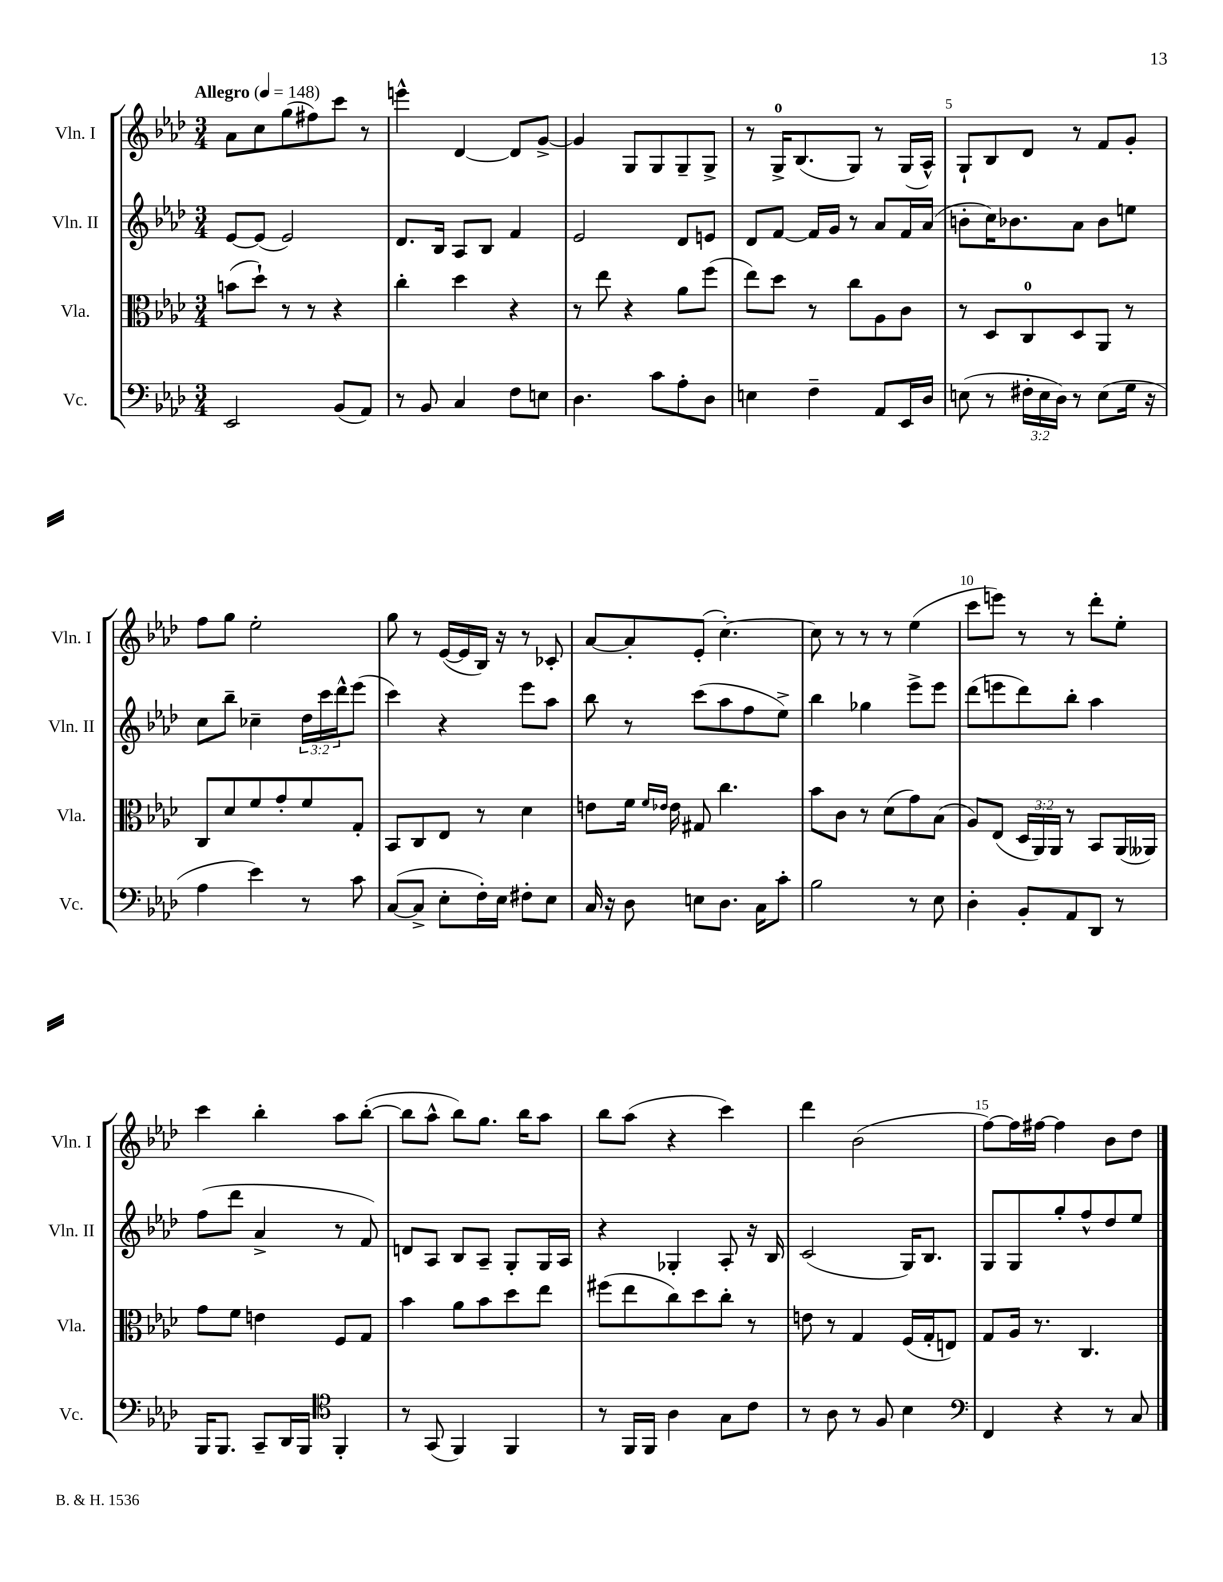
<<
\new StaffGroup <<
\new Staff = "s0" \with { instrumentName = "Vln. I" shortInstrumentName = "Vln. I" } {
    \clef treble \key aes \major \numericTimeSignature \time 3/4 \tempo "Allegro" 4 = 148
    aes'8 c''8 g''8( fis''8) c'''8 r8 |
    e'''4-^ des'4~ des'8 g'8~-> |
    g'4 g8 g8 g8-- g8-> |
    r8 g16-0-> bes8.( g8) r8 g16( aes16-^) |
    g8-! bes8 des'8 r8 f'8 g'8-. |
    f''8 g''8 ees''2-. |
    g''8 r8 ees'16~( ees'16 bes16) r16 r8 ces'8-. |
    aes'8~ aes'8-. ees'8-.( c''4.~-.) |
    c''8 r8 r8 r8 ees''4( |
    c'''8 e'''8) r8 r8 des'''8-. ees''8-. |
    c'''4 bes''4-. aes''8 bes''8~-.( |
    bes''8 aes''8-^ bes''8) g''8. bes''16 aes''8 |
    bes''8 aes''8( r4 c'''4) |
    des'''4 bes'2( |
    f''8~) f''16 fis''16~ fis''4 bes'8 des''8 \bar "|." |
}
\new Staff = "s1" \with { instrumentName = "Vln. II" shortInstrumentName = "Vln. II" } {
    \clef treble \key aes \major \numericTimeSignature \time 3/4 \override Staff.TupletNumber.text = #tuplet-number::calc-fraction-text
    ees'8~ ees'8( ees'2) |
    des'8. bes16 aes8 bes8 f'4 |
    ees'2 des'8 e'8 |
    des'8 f'8~ f'16 g'16 r8 aes'8 f'16 aes'16( |
    b'8-. c''16) bes'8. aes'8 bes'8 e''8 |
    c''8 bes''8-- ces''4-- \tuplet 3/2 { des''16 c'''16 des'''16-^ } ees'''8( |
    c'''4) r4 ees'''8 aes''8 |
    bes''8 r8 c'''8( aes''8 f''8 ees''8->) |
    bes''4 ges''4 ees'''8-> ees'''8 |
    des'''8( e'''8 des'''8) bes''8-. aes''4 |
    f''8( des'''8 aes'4-> r8 f'8) |
    d'8 aes8 bes8 aes8-- g8-. g16 aes16 |
    r4 ges4-. aes8-. r16 bes16 |
    c'2( g16) bes8. |
    g8 g8 g''8-. f''8-^ des''8 ees''8 \bar "|." |
}
\new Staff = "s2" \with { instrumentName = "Vla." shortInstrumentName = "Vla." } {
    \clef alto \key aes \major \numericTimeSignature \time 3/4 \override Staff.TupletNumber.text = #tuplet-number::calc-fraction-text
    b'8( des''8-!) r8 r8 r4 |
    c''4-. des''4 r4 |
    r8 ees''8 r4 aes'8 f''8( |
    ees''8) des''8 r8 c''8 aes8 c'8 |
    r8 des8 c8-0 des8 aes,8 r8 |
    c8 des'8 f'8 g'8-. f'8 g8-. |
    bes,8 c8 ees8 r8 des'4 |
    e'8 f'16 \grace { f'16 ees'16 } ees'16 gis8 c''4. |
    bes'8 c'8 r8 des'8( g'8) bes8( |
    aes8) ees8( \tuplet 3/2 { des16 aes,16) aes,16 } r8 bes,8 aes,16( aeses,16) |
    g'8 f'8 e'4 f8 g8 |
    bes'4 aes'8 bes'8 des''8 ees''8 |
    fis''8( ees''8 c''8) des''8 c''8-. r8 |
    e'8 r8 g4 f16( g16-. e8) |
    g8 aes16 r8. c4. \bar "|." |
}
\new Staff = "s3" \with { instrumentName = "Vc." shortInstrumentName = "Vc." } {
    \clef bass \key aes \major \numericTimeSignature \time 3/4 \override Staff.TupletNumber.text = #tuplet-number::calc-fraction-text
    ees,2 bes,8( aes,8) |
    r8 bes,8 c4 f8 e8 |
    des4. c'8 aes8-. des8 |
    e4 f4-- aes,8 ees,16 des16 |
    e8( r8 \tuplet 3/2 { fis16-. e16 des16) } r8 e8( g16 r16 |
    aes4 ees'4) r8 c'8 |
    c8~( c8-> ees8-. f16-.) ees16 fis8-. ees8 |
    c16 r16 des8 e8 des8. c16 c'8-. |
    bes2 r8 ees8 |
    des4-. bes,8-. aes,8 des,8 r8 |
    bes,,16 bes,,8. c,8-- des,16 bes,,16 \clef tenor f,4-. |
    r8 g,8( f,4) f,4 |
    r8 f,16 f,16 aes4 g8 c'8 |
    r8 aes8 r8 f8 bes4 |
    \clef bass f,4 r4 r8 c8 \bar "|." |
}
>>
>>
\layout { \context { \Score \override BarNumber.break-visibility = ##(#f #t #t) barNumberVisibility = #(every-nth-bar-number-visible 5) } }
